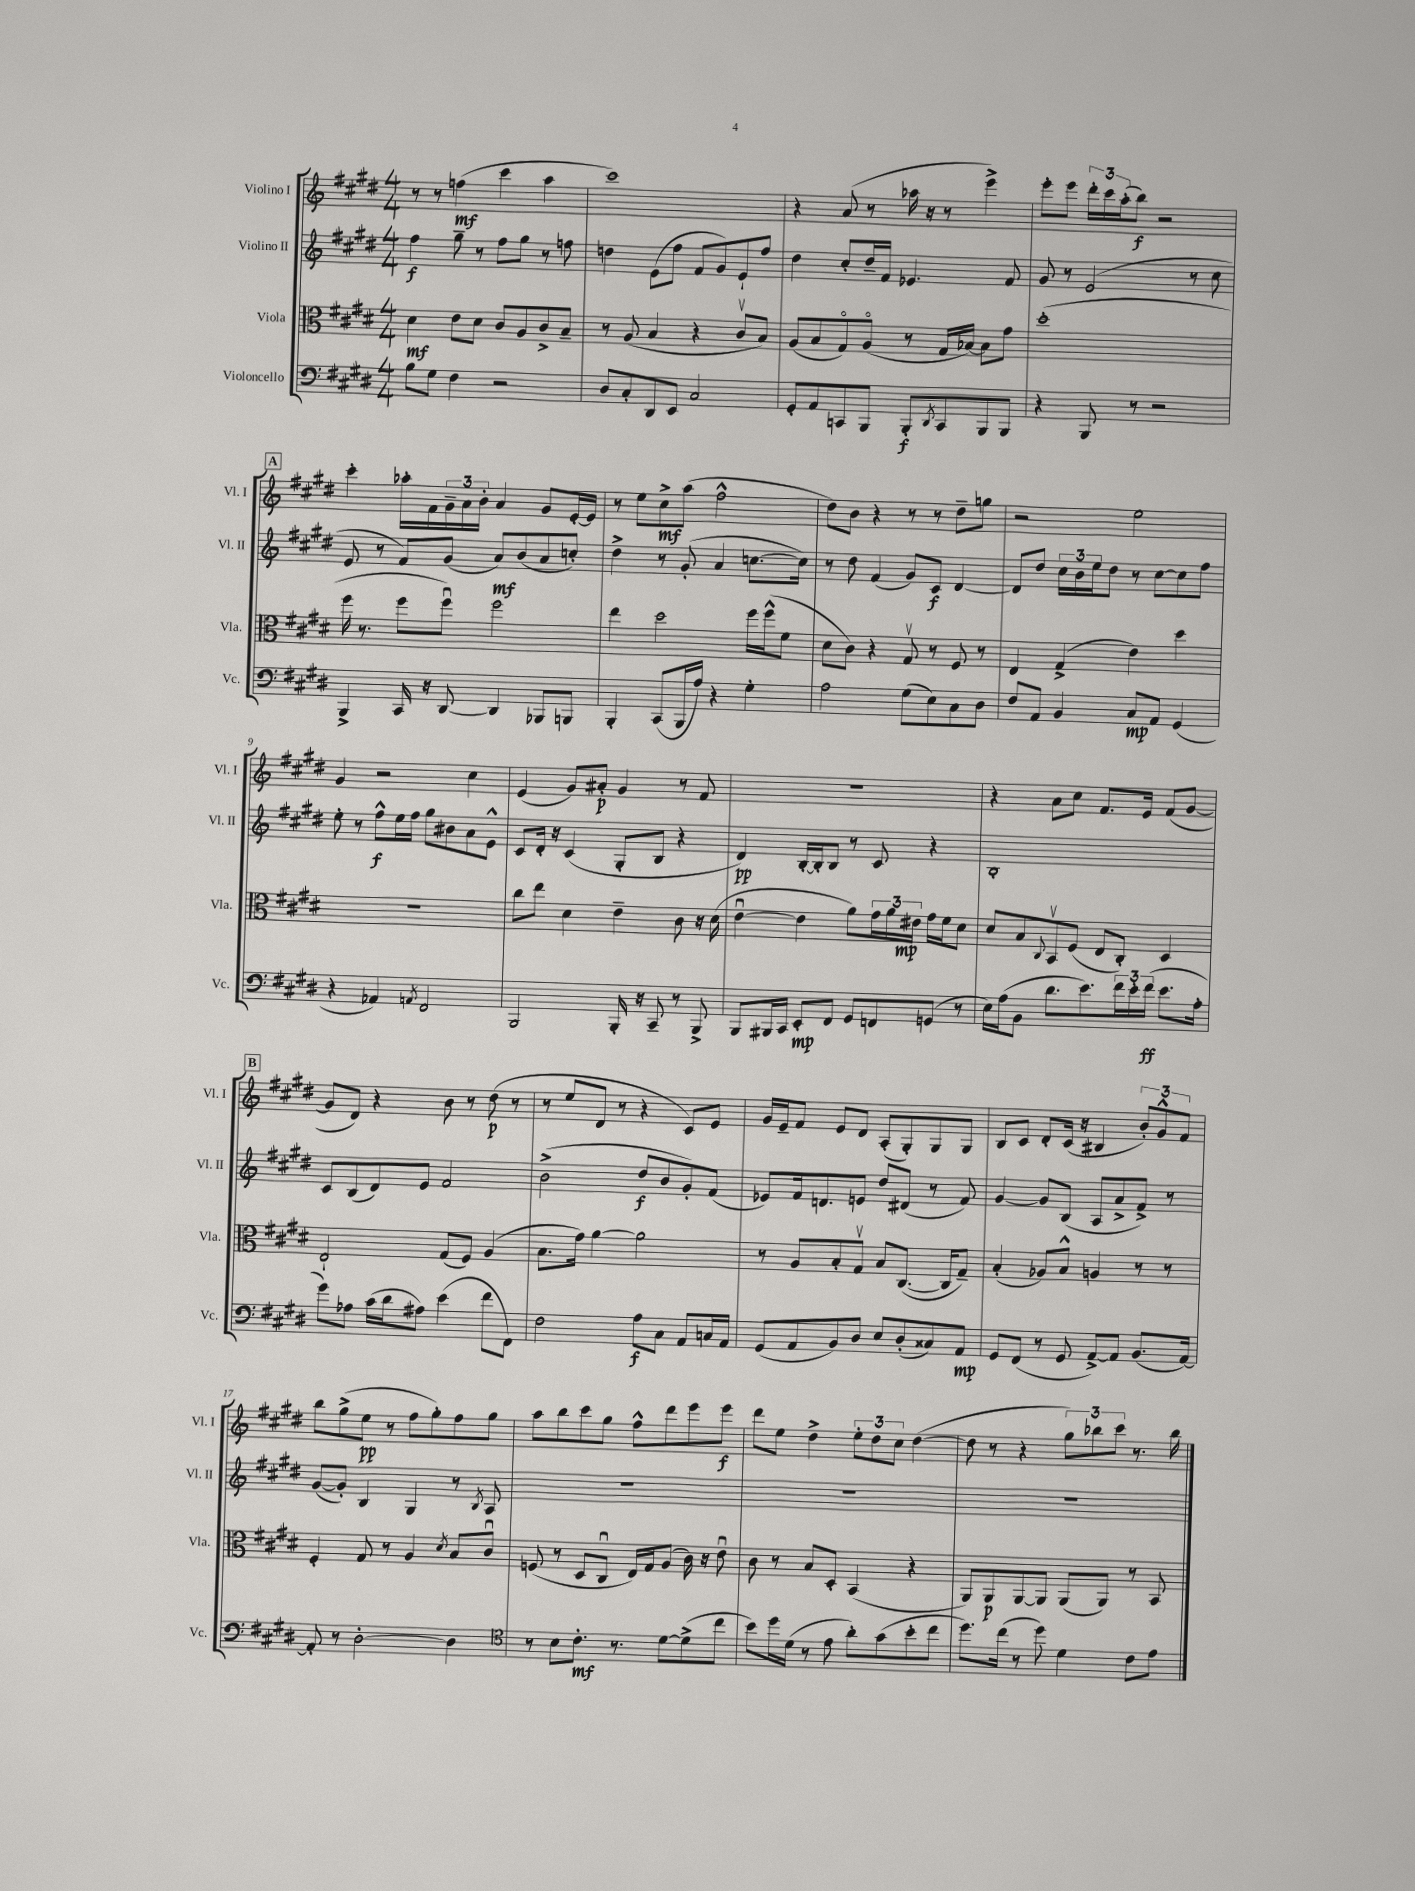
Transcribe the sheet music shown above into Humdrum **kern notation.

**kern	**dynam	**kern	**dynam	**kern	**dynam	**kern	**dynam
*part4	*part4	*part3	*part3	*part2	*part2	*part1	*part1
*staff4	*staff4	*staff3	*staff3	*staff2	*staff2	*staff1	*staff1
*I"Violoncello	*	*I"Viola	*	*I"Violino II	*	*I"Violino I	*
*I'Vc.	*	*I'Vla.	*	*I'Vl. II	*	*I'Vl. I	*
*clefF4	*	*clefC3	*	*clefG2	*	*clefG2	*
*k[f#c#g#d#]	*	*k[f#c#g#d#]	*	*k[f#c#g#d#]	*	*k[f#c#g#d#]	*
*M4/4	*	*M4/4	*	*M4/4	*	*M4/4	*
=1	=1	=1	=1	=1	=1	=1	=1
8B\L	.	4d#\	mf	4ff#\	f	8r	.
8G#\J	.	.	.	.	.	8r	.
4F#\	.	8e\L	.	8gg#~\	.	(4ffn\	mf
.	.	8d#\J	.	8r	.	.	.
2r	.	8c#/L	.	8ff#\L	.	4ccc#\	.
.	.	8A/	.	8gg#\J	.	.	.
.	.	8c#^/	.	8r	.	4aa\	.
.	.	8B~/J	.	8ffn\	.	.	.
=2	=2	=2	=2	=2	=2	=2	=2
8D#/L	.	8r	.	4ddn\	.	1ccc#)	.
8C#'/	.	(8A/	.	.	.	.	.
8DD#/	.	4B/	.	(8e\L	.	.	.
8EE/J	.	.	.	8ff#\J	.	.	.
2C#/	.	4r	.	8f#/L	.	.	.
.	.	.	.	8g#/)	.	.	.
.	.	8c#v/L	.	8e`/	.	.	.
.	.	8B/J)	.	8ff#/J	.	.	.
=3	=3	=3	=3	=3	=3	=3	=3
8GG#'/L	.	(8A/L	.	4dd#\	.	4r	.
8AA/	.	8B/	.	.	.	.	.
8CCn/	.	8G#/)	.	8cc#'/L	.	(8a/	.
8BBB/J	.	(8A/J	.	16dd#~/L	.	8r	.
.	.	.	.	16f#/JJ	.	.	.
8BBB'/L	f	8r	.	4.e-X/	.	16aa-X\	.
.	.	.	.	.	.	16r	.
8qDD#/	.	.	.	.	.	.	.
8CC/	.	16G#/LL	.	.	.	8r	.
.	.	[16B-X/JJ)	.	.	.	.	.
8BBB/	.	8B-\L]	.	.	.	4eee^\)	.
8BBB/J	.	8g#\J	.	8f#/	.	.	.
=4	=4	=4	=4	=4	=4	=4	=4
4r	.	(1dd#'	.	8g#/	.	8eee'\L	.
.	.	.	.	8r	.	8eee\J	.
8BBB/	.	.	.	(2e/	.	24ddd#'\LL	.
.	.	.	.	.	.	24ccc#\	.
.	.	.	.	.	.	(24aa'\J	.
8r	.	.	.	.	.	8bb\J)	f
2r	.	.	.	.	.	2r	.
.	.	.	.	8r	.	.	.
.	.	.	.	8cc#\	.	.	.
!!LO:LB:g=z
!!LO:REH:place=s1:t=A
=5	=5	=5	=5	=5	=5	=5	=5
4BBB^/	.	16ff#\	.	8e/	.	4ccc#'\	.
.	.	8.r	.	.	.	.	.
.	.	.	.	8r	.	.	.
16CC#/	.	8ff#\L	.	8f#/L)	.	16aa-X'\LL	.
16r	.	.	.	.	.	16f#\	.
[8DD#/	.	8ff#u\J)	.	(8g#/J	.	24g#~\	.
.	.	.	.	.	.	24a\	.
.	.	.	.	.	.	24b'\JJ	.
4DD#/]	.	2ff#\	.	8a/L)	mf	4a/	.
.	.	.	.	(8b/	.	.	.
8BBB-X/L	.	.	.	8a/	.	8g#/L	.
8BBBn/J	.	.	.	8ccn'/J)	.	[16e'/L	.
.	.	.	.	.	.	16e/JJ]	.
=6	=6	=6	=6	=6	=6	=6	=6
4BBB'/	.	4ee\	.	4dd#^\	.	8r	.
.	.	.	.	.	.	8ee\L	.
(8CC#/L	.	2dd#\	.	8r	.	8cc#^\	mf
16BBB/L	.	.	.	(8g#'/	.	(8aa\J	.
16A/JJ)	.	.	.	.	.	.	.
4r	.	.	.	4a/	.	2ff#^^\	.
4G#'\	.	16ff#\LL	.	[8.ccn\L	.	.	.
.	.	(16ff#^^\J	.	.	.	.	.
.	.	8f#\J	.	.	.	.	.
.	.	.	.	16cc\Jk])	.	.	.
=7	=7	=7	=7	=7	=7	=7	=7
2A\	.	8d#\L	.	8r	.	8dd#\L)	.
.	.	8c#\J)	.	8dd#\	.	8b\J	.
.	.	4r	.	(4f#/	.	4r	.
(8G#\L	.	8G#v/	.	8g#/L)	.	8r	.
8E\)	.	8r	.	8c#/J	f	8r	.
8C#\	.	8F#/	.	[4d#/	.	8dd#~\L	.
8D#\J	.	8r	.	.	.	8ggn\J	.
=8	=8	=8	=8	=8	=8	=8	=8
8F#/L	.	4E/	.	8d#/L]	.	2r	.
8AA/J	.	.	.	8dd#/J	.	.	.
4BB/	.	(4G#^/	.	24cc#\LL	.	.	.
.	.	.	.	24b\	.	.	.
.	.	.	.	24ee\J	.	.	.
.	.	.	.	8dd#\J	.	.	.
8C#/L	mp	4e\)	.	8r	.	2ee\	.
8AA/J	.	.	.	[8cc#\L	.	.	.
(4GG#/	.	4dd#\	.	8cc#\]	.	.	.
.	.	.	.	8ff#\J	.	.	.
!!LO:LB:g=z
=9	=9	=9	=9	=9	=9	=9	=9
4r	.	1r	.	8ee'\	.	4g#/	.
.	.	.	.	8r	.	.	.
4AA-X/)	.	.	.	8ff#^^\L	f	2r	.
.	.	.	.	16ee\L	.	.	.
.	.	.	.	16ff#\JJ	.	.	.
8qAAn/	.	.	.	.	.	.	.
2FF#/	.	.	.	8gg#\L	.	.	.
.	.	.	.	8b#X\	.	.	.
.	.	.	.	8a\	.	4cc#\	.
.	.	.	.	8e^^\J	.	.	.
=10	=10	=10	=10	=10	=10	=10	=10
2BBB/	.	8cc#\L	.	8c#/L	.	(4e/	.
.	.	8ee\J	.	16d#'/Jk	.	.	.
.	.	.	.	16r	.	.	.
.	.	4d#\	.	(4c#/	.	8g#/L)	.
.	.	.	.	.	.	8a#X'/J	p
16BBB'/	.	4e~\	.	8G#'/L	.	4g#/	.
16r	.	.	.	.	.	.	.
8CC#~/	.	.	.	8B/J	.	.	.
8r	.	8c#\	.	4r	.	8r	.
8BBB^/	.	16r	.	.	.	8f#/	.
.	.	(16d#\	.	.	.	.	.
=11	=11	=11	=11	=11	=11	=11	=11
8BBB/L	.	[4eu\	.	4d#/)	pp	1r	.
16BBB#X/L	.	.	.	.	.	.	.
16CC#/JJ	.	.	.	.	.	.	.
8EE'/L	mp	4e\]	.	[16B'/LL	.	.	.
.	.	.	.	16B'/J]	.	.	.
8FF#/J	.	.	.	8B/J	.	.	.
8GG#/L	.	8a\L)	.	8r	.	.	.
8FFn/	.	24g#\L	.	8c#/	.	.	.
.	.	24a\	.	.	.	.	.
.	.	24e#X\JJ	mp	.	.	.	.
(8GGn/J	.	16g#\LL	.	4r	.	.	.
.	.	16f#\J	.	.	.	.	.
8r	.	8d#\J	.	.	.	.	.
=12	=12	=12	=12	=12	=12	=12	=12
16E\LL)	.	8d#/L	.	1B'	.	4r	.
(16A\J	.	.	.	.	.	.	.
8BB\J	.	8B/	.	.	.	.	.
.	.	8qqC#/	.	.	.	.	.
8.d#\L	.	8BBv/	.	.	.	8a\L	.
.	.	(8F#/J	.	.	.	8cc#\J	.
8.e\)	.	.	.	.	.	.	.
.	.	8E/L	.	.	.	8.f#/L	.
24f#\L	.	8C#'/J)	.	.	.	.	.
24e'\	.	.	.	.	.	.	.
.	.	.	.	.	.	16e/Jk	.
(24f#\JJ	ff	.	.	.	.	.	.
8.e\L	.	4D#/	.	.	.	(8f#/L	.
.	.	.	.	.	.	[8g#/J	.
16A'\Jk	.	.	.	.	.	.	.
!!LO:LB:g=z
!!LO:REH:place=s1:t=B
=13	=13	=13	=13	=13	=13	=13	=13
8g#\L)	.	2E`/	.	8c#/L	.	8g#/L]	.
8A-X\J	.	.	.	(8B/	.	8d#/J)	.
(16c#\LL	.	.	.	8d#/)	.	4r	.
16d#\J	.	.	.	.	.	.	.
8A#X\J)	.	.	.	8e/J	.	.	.
(4e\	.	(8G#/L	.	2f#/	.	8b\	.
.	.	8F#/J)	.	.	.	8r	.
8f#\L	.	(4A/	.	.	.	(8dd#\	p
8FF#\J)	.	.	.	.	.	8r	.
=14	=14	=14	=14	=14	=14	=14	=14
2F#\	.	8.B\L	.	(2b^\	.	8r	.
.	.	.	.	.	.	8ee/L	.
.	.	16g#\Jk)	.	.	.	.	.
.	.	[4a\	.	.	.	8d#/J	.
.	.	.	.	.	.	8r	.
8A\L	f	2a\]	.	8dd#/L	f	4r	.
8C#\J	.	.	.	8b/	.	.	.
8AA/L	.	.	.	8g#'/)	.	8c#/L)	.
16Cn/L	.	.	.	(8f#/J	.	8e/J	.
16AA/JJ	.	.	.	.	.	.	.
=15	=15	=15	=15	=15	=15	=15	=15
(8GG#/L	.	8r	.	8e-X/L)	.	16g#/LL	.
.	.	.	.	.	.	16e~/J	.
8AA/	.	8A/L	.	16f#/k	.	8f#/J	.
.	.	.	.	8.dn/	.	.	.
8BB/)	.	8B'/	.	.	.	8e/L	.
8D#/J	.	8G#v/J	.	8en/J	.	8d#/J	.
8E/L	.	8B/L	.	8dd#/L	.	(8A'/L	.
(8D#'/	.	([8.C#/J	.	(8d#X/J	.	8G#'/)	.
8C##X/)	.	.	.	8r	.	8G#/	.
.	.	16C#/KL]	.	.	.	.	.
8AA/J	mp	8G#~/J)	.	8f#/)	.	8G#/J	.
=16	=16	=16	=16	=16	=16	=16	=16
8GG#/L	.	(4B'/	.	[4g#/	.	8B/L	.
(8FF#/J	.	.	.	.	.	8c#/J	.
8r	.	8A-X/L)	.	8g#/L]	.	8d#'/L	.
8GG#/	.	8B^^/J	.	(8B/J	.	(16c#/Jk	.
.	.	.	.	.	.	16r	.
[8AA^/L)	.	4An/	.	8A/L	.	4B#X/	.
8AA/J]	.	.	.	8a^/	.	.	.
(8.BB/L	.	8r	.	8f#^/J)	.	12b'/L)	.
.	.	.	.	.	.	12g#^^/	.
.	.	8r	.	8r	.	.	.
.	.	.	.	.	.	12f#/J	.
[16AA/Jk)	.	.	.	.	.	.	.
!!LO:LB:g=z
=17	=17	=17	=17	=17	=17	=17	=17
8AA'/]	.	4F#'/	.	([8g#/L	.	8bb\L	.
8r	.	.	.	8g#'/J])	.	(8gg#^\	.
[2D#'\	.	8G#/	.	4B/	.	8ee\J	pp
.	.	8r	.	.	.	8r	.
.	.	4A/	.	4G#/	.	8ff#\L	.
.	.	.	.	.	.	8gg#'\)	.
.	.	8qd#/	.	.	.	.	.
4D#\]	.	8B/L	.	8r	.	8ff#\	.
.	.	.	.	8qB/	.	.	.
.	.	8c#u/J	.	8A/	.	8gg#\J	.
=18	=18	=18	=18	=18	=18	=18	=18
*clefC4	*	*	*	*	*	*	*
8r	.	(8Fn/	.	1r	.	8aa\L	.
8B\L	.	8r	.	.	.	8bb\	.
8.c#'\J	mf	8D#/L	.	.	.	8ccc#\	.
.	.	8C#u/J	.	.	.	8gg#\J	.
8.r	.	.	.	.	.	.	.
.	.	16E/LL)	.	.	.	8ff#^^\L	.
.	.	16G#/J	.	.	.	.	.
[8d#\L	.	(8A/J	.	.	.	8ddd#\	.
(8d#^\]	.	16c#\)	.	.	.	8eee\	.
.	.	16r	.	.	.	.	.
8cc#\J	.	8eu\	.	.	.	8eee\J	f
=19	=19	=19	=19	=19	=19	=19	=19
8b\L)	.	8c#\	.	1r	.	8ddd#\L	.
16dd#\L	.	8r	.	.	.	8ee\J	.
(16d#\JJ	.	.	.	.	.	.	.
8r	.	8B/L	.	.	.	4dd#^\	.
8e\	.	8D#'/J	.	.	.	.	.
8a'\L)	.	(4BB/	.	.	.	12ee'\L	.
.	.	.	.	.	.	12dd#\	.
(8g#\	.	.	.	.	.	.	.
.	.	.	.	.	.	12cc#\J	.
8b'\	.	4r	.	.	.	([4dd#\	.
8cc#\J	.	.	.	.	.	.	.
=20	=20	=20	=20	=20	=20	=20	=20
8.dd#\L)	.	8AA/L)	.	1r	.	8dd#\]	.
.	.	8AA/	p	.	.	8r	.
(16cc#\Jk	.	.	.	.	.	.	.
8r	.	[8AA/	.	.	.	4r	.
8dd#\)	.	8AA/J]	.	.	.	.	.
4d#\	.	(8AA/L	.	.	.	12gg#\L)	.
.	.	.	.	.	.	12bb-X\	.
.	.	8AA/J)	.	.	.	.	.
.	.	.	.	.	.	12ccc#\J	.
8c#\L	.	8r	.	.	.	8.r	.
8e\J	.	8BB/	.	.	.	.	.
.	.	.	.	.	.	16bb-\	.
==	==	==	==	==	==	==	==
*-	*-	*-	*-	*-	*-	*-	*-
